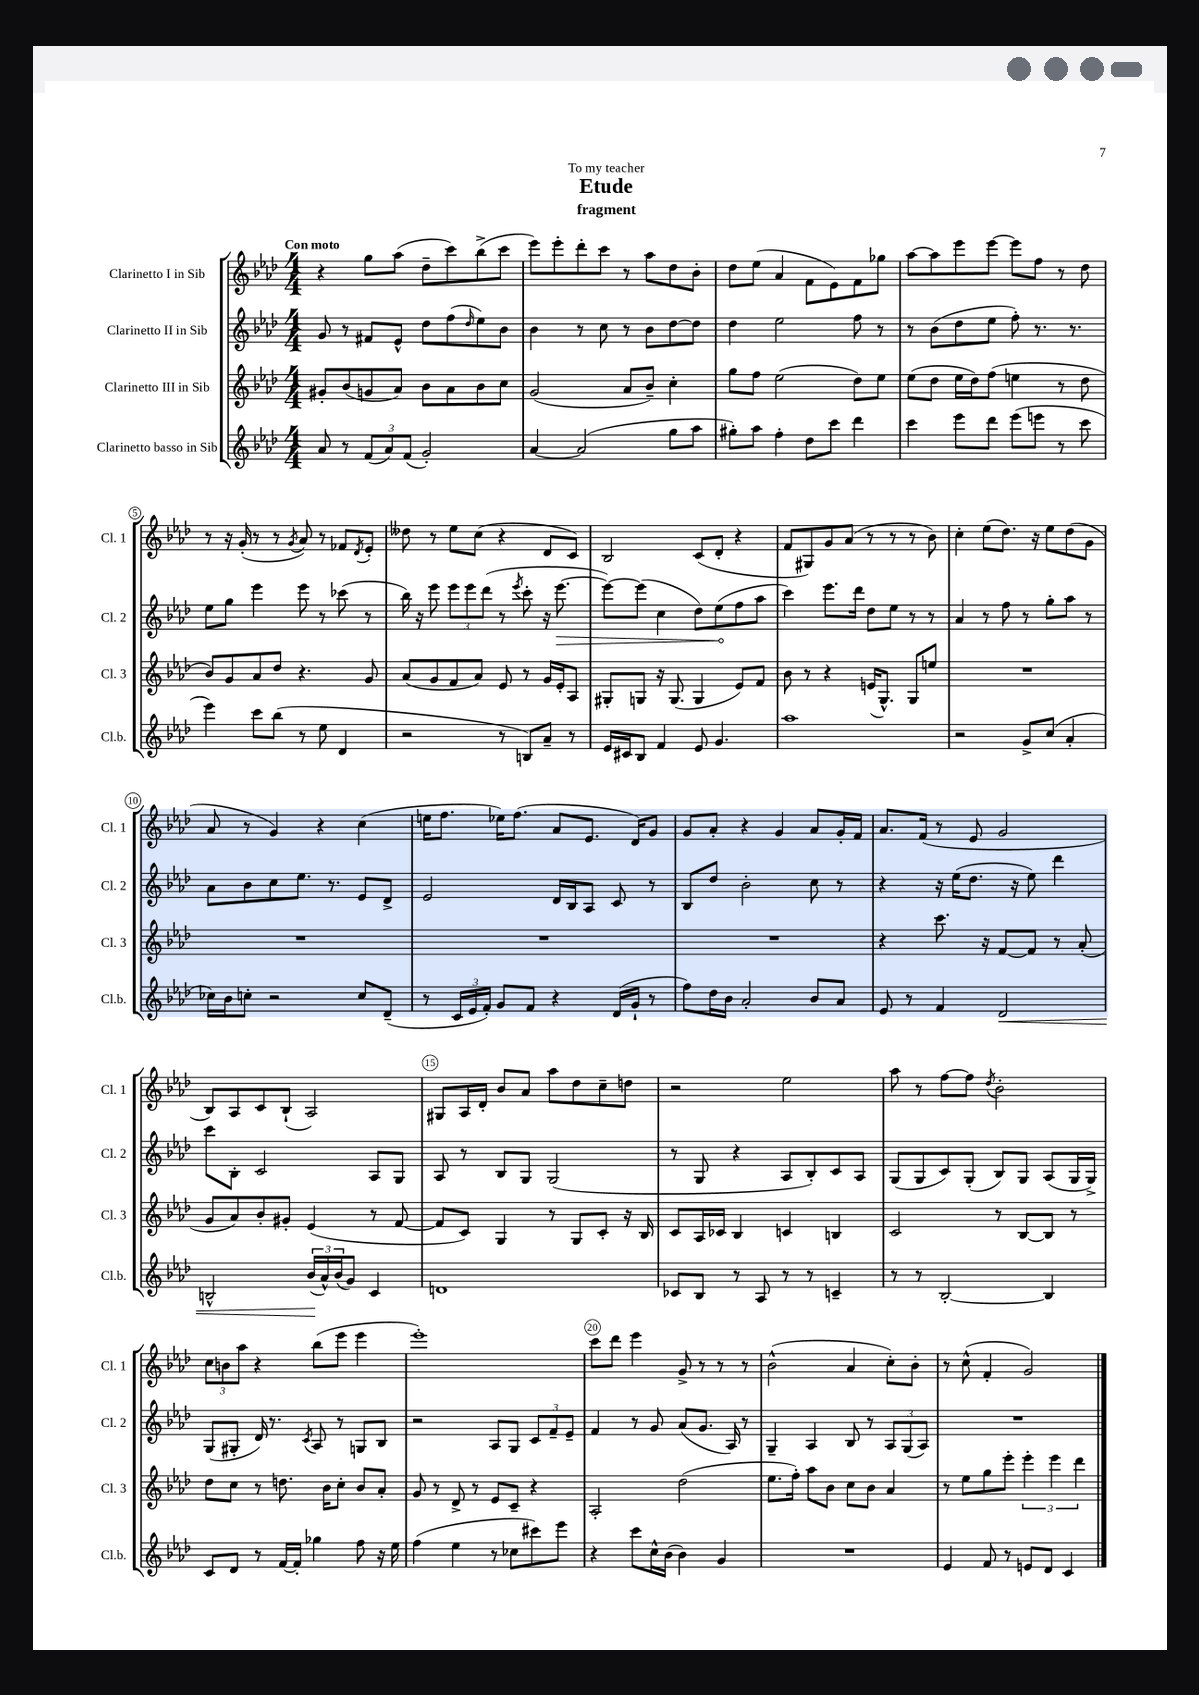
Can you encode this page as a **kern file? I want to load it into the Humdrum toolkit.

**kern	**dynam	**kern	**kern	**dynam	**kern
*part4	*part4	*part3	*part2	*part2	*part1
*staff4	*staff4	*staff3	*staff2	*staff2	*staff1
*I"Clarinetto basso in Sib	*	*I"Clarinetto III in Sib	*I"Clarinetto II in Sib	*	*I"Clarinetto I in Sib
*I'Cl.b.	*	*I'Cl. 3	*I'Cl. 2	*	*I'Cl. 1
*clefG2	*	*clefG2	*clefG2	*	*clefG2
*k[b-e-a-d-]	*	*k[b-e-a-d-]	*k[b-e-a-d-]	*	*k[b-e-a-d-]
*M4/4	*	*M4/4	*M4/4	*	*M4/4
=1	=1	=1	=1	=1	=1
!	!	!	!	!	!LO:TX:a:B:t=Con moto
8a-/	.	8g#X'/L	8g/	.	4r
8r	.	(8b-/	8r	.	.
(12f/L	.	8gn/	8f#X/L	.	8gg\L
12a-/)	.	.	.	.	.
.	.	8a-/J)	8e-^^/J	.	(8aa-\J
(12f/J	.	.	.	.	.
2g'/)	.	8b-\L	8dd-\L	.	8dd-~\L
.	.	8a-\	(8ff\	.	8ccc\)
.	.	.	16qqdd-/	.	.
.	.	8b-\	8ee-\)	.	(8bb-^\
.	.	8cc\J	8b-\J	.	8ccc\J
=2	=2	=2	=2	=2	=2
[4a-/	.	(2g/	4b-\	.	8eee-\L)
.	.	.	.	.	8eee-'\
(2a-/]	.	.	8r	.	8ddd-'\
.	.	.	8cc\	.	8ccc\J
.	.	8a-/L	8r	.	8r
.	.	8b-~/J)	8b-\L	.	8aa-\L
8gg\L	.	4cc'\	[8dd-\	.	8dd-\
8aa-\J	.	.	8dd-\J]	.	8b-'\J
=3	=3	=3	=3	=3	=3
8gg#X'\L)	.	8gg\L	4dd-\	.	8dd-\L
8aa-\J	.	8ff\J	.	.	(8ee-\J
4ff'\	.	(2ee-\	2ee-\	.	4a-/
8dd-\L	.	.	.	.	8f\L
8ccc\J	.	.	.	.	8e-\)
4ddd-\	.	8dd-\L)	8ff\	.	8f\
.	.	8ee-\J	8r	.	8gg-X\J
=4	=4	=4	=4	=4	=4
4ccc\	.	(8ee-\L	8r	.	[8aa-\L
.	.	8dd-\J	(8b-\L	.	8aa-\]
8eee-\L	.	16ee-\LL	8dd-\	.	8eee-\
.	.	16dd-\J)	.	.	.
8ddd-\J	.	(8ff\J	8ee-\J	.	[8eee-\J
(8eee-\L	.	4een\	8ff'\)	.	8eee-\L]
8eeen\J	.	.	8.r	.	8ff\J
8r	.	8r	.	.	8r
.	.	.	8.r	.	.
8ccc\	.	8dd-\	.	.	8dd-\
!!LO:LB:g=z
=5	=5	=5	=5	=5	=5
4eee-\)	.	8b-/L)	8ee-\L	.	8r
.	.	8g/	8gg\J	.	16r
.	.	.	.	.	(16g'/
8ccc\L	.	8a-/	4eee-\	.	8r
(8bb-\J	.	8dd-/J	.	.	8r
.	.	.	.	.	8qg/
8r	.	4.r	8eee-\	.	8a-/)
8ee-\	.	.	8r	.	8r
4d-/	.	.	(8ccc-X\	.	8f-X/L
.	.	.	.	.	8qd-/
.	.	8g/	8r	.	8e-'/J
=6	=6	=6	=6	=6	=6
2r	.	(8a-/L	16bb-\)	.	8dd--X\
.	.	.	16r	.	.
.	.	8g/	8eee-\	.	8r
.	.	8f/	12eee-\L	.	8ee-\L
.	.	.	12eee-\	.	.
.	.	8a-/J)	.	.	(8cc\J
.	.	.	(12ddd-\J	.	.
8r	.	8e-/	8r	.	4r
.	.	.	8qeee-/	.	.
8Bn/L)	.	8r	8ccc'\	.	.
8a-~/J	.	16g/LL	16r	.	8d-/L
!	!	!	!	!LO:HP:b	!
.	.	16e-'/J	[8.eee-\	>	.
8r	.	8A-/J	.	.	8c/J)
=7	=7	=7	=7	=7	=7
16e-/LL	.	8G#X'/L	8eee-\L_)	.	2B-/
16c#X/J	.	.	.	.	.
8B-/J	.	8Gn/J	(8eee-\J]	.	.
4f/	.	16r	4cc\	.	.
.	.	(8.G/	.	.	.
8e-/	.	4G/	8dd-\L)	.	(8c/L
4.g/	.	.	(8ee-\	.	8d-'/J
.	.	8e-/L)	8ff\	]	4r
.	.	8f/J	8aa-\J	.	.
=8	=8	=8	=8	=8	=8
1aa-	.	8b-\	4ccc\)	.	8f/L
.	.	8r	.	.	8G#X/)
.	.	4r	8.eee-\L	.	8g/
.	.	.	.	.	(8a-/J
.	.	.	16ddd-\Jk	.	.
.	.	(16en/KL	8dd-\L	.	8r
.	.	8.G^^/J)	.	.	.
.	.	.	8ee-\J	.	8r
.	.	8G/L	8r	.	8r
.	.	8een/J	8r	.	8b-\)
=9	=9	=9	=9	=9	=9
2r	.	1r	4a-/	.	4cc'\
.	.	.	8r	.	(8ee-\L
.	.	.	8ff\	.	8.dd-\J)
8g^/L	.	.	8r	.	.
.	.	.	.	.	16r
(8cc/J	.	.	8gg'\L	.	8ee-\L
4a-'/	.	.	8aa-\J	.	(8dd-\
.	.	.	8r	.	8g\J
!!LO:LB:g=z
=10	=10	=10	=10	=10	=10
16cc-X\LL)	.	1r	8a-\L	.	8a-/
16b-\J	.	.	.	.	.
8ccn'\J	.	.	8b-\	.	8r
2r	.	.	8cc\	.	4g/)
.	.	.	8.ee-\J	.	.
.	.	.	.	.	4r
.	.	.	8.r	.	.
8cc/L	.	.	8e-/L	.	(4cc\
(8d-~/J	.	.	8d-^/J	.	.
=11	=11	=11	=11	=11	=11
8r	.	1r	2e-/	.	16een\KL
.	.	.	.	.	8.ff\J
24c/LL	.	.	.	.	.
24e-/	.	.	.	.	.
24f'/JJ)	.	.	.	.	.
8g/L	.	.	.	.	16ee-X\KL)
.	.	.	.	.	(8.ff\J
8f/J	.	.	.	.	.
4r	.	.	16d-/LL	.	8a-/L
.	.	.	16B-/J	.	.
.	.	.	8A-/J	.	8.e-/J
(16d-/LL	.	.	8c/	.	.
16g`/JJ	.	.	.	.	16d-/KL)
8r	.	.	8r	.	8g/J
=12	=12	=12	=12	=12	=12
8ff\L)	.	1r	8B-/L	.	8g/L
16dd-\L	.	.	8dd-/J	.	8a-'/J
16b-\JJ	.	.	.	.	.
2a-'/	.	.	2b-'\	.	4r
.	.	.	.	.	4g/
8b-/L	.	.	8cc\	.	8a-/L
8a-/J	.	.	8r	.	16g'/L
.	.	.	.	.	16f/JJ
=13	=13	=13	=13	=13	=13
8e-/	.	4r	4r	.	8.a-/L
8r	.	.	.	.	.
.	.	.	.	.	(16f/Jk
4f/	.	8.ccc\	16r	.	8r
.	.	.	(16ee-\KL	.	.
.	.	.	8.dd-\J	.	8e-/
.	.	16r	.	.	.
!	!LO:HP:b	!	!	!	!
2d-/	<	[8f/L	.	.	2g/
.	.	.	16r	.	.
.	.	8f/J]	8ee-\)	.	.
.	.	8r	4ddd-\	.	.
.	.	(8a-'/	.	.	.
!!LO:LB:g=z
=14	=14	=14	=14	=14	=14
2Bn^^/	.	8g/L	8ccc\L	.	8B-/L)
.	.	8a-/)	8B-'\J	.	8A-/
.	.	8b-'/	2c/	.	8c/
.	.	8g#X'/J	.	.	(8B-`/J
(24b-/LL	.	(4e-/	.	.	2A-/)
24a-^^/)	[	.	.	.	.
(24b-/J	.	.	.	.	.
8g/J)	.	.	.	.	.
4c/	.	8r	8A-/L	.	.
.	.	[8f/	8G/J	.	.
=15	=15	=15	=15	=15	=15
1dn	.	8f/L]	8A-/	.	8G#X/L
.	.	8c/J)	8r	.	16A-/L
.	.	.	.	.	16d-'/JJ
.	.	4G/	8B-/L	.	8b-/L
.	.	.	8G/J	.	8a-/J
.	.	8r	(2G/	.	8aa-\L
.	.	8G/L	.	.	8dd-\
.	.	8c'/J	.	.	8cc~\
.	.	16r	.	.	8ddn\J
.	.	16B-/	.	.	.
=16	=16	=16	=16	=16	=16
8c-X/L	.	8c/L	8r	.	2r
8B-/J	.	16A-/L	8G/	.	.
.	.	16c-X/JJ	.	.	.
8r	.	4B-/	4r	.	.
8A-/	.	.	.	.	.
8r	.	4cn/	8A-/L	.	2ee-\
8r	.	.	8B-'/)	.	.
4cn~/	.	4Bn/	8c/	.	.
.	.	.	8A-/J	.	.
=17	=17	=17	=17	=17	=17
8r	.	2c/	(8G/L	.	8aa-\
8r	.	.	8G/	.	8r
[2B-'/	.	.	8c/)	.	[8ff\L
.	.	.	(8G'/J	.	8ff\J]
.	.	.	.	.	8qdd-/
.	.	8r	8B-/L)	.	2b-'\
.	.	[8B-/L	8G/J	.	.
4B-/]	.	8B-/J]	(8A-/L	.	.
.	.	8r	16G/L	.	.
.	.	.	16G^/JJ)	.	.
!!LO:LB:g=z
=18	=18	=18	=18	=18	=18
8c/L	.	8dd-\L	(8G/L	.	12cc\L
.	.	.	.	.	12bn\
8d-/J	.	8cc\J	8G#X'/J	.	.
.	.	.	.	.	12aa-\J
8r	.	8r	16d-/)	.	4r
.	.	.	8.r	.	.
[16f/LL	.	8.ddn\	.	.	.
16f'/JJ]	.	.	.	.	.
.	.	.	8qc/	.	.
4gg-X\	.	.	8A-/	.	(8bb-\L
.	.	16b-\KL	.	.	.
.	.	8cc'\J	8r	.	8eee-\J
8ff\	.	8b-/L	8Gn/L	.	4eee-\
16r	.	8a-'/J	8B-/J	.	.
16ee-\	.	.	.	.	.
=19	=19	=19	=19	=19	=19
(4ff\	.	8g/	2r	.	1eee-')
.	.	8r	.	.	.
4ee-\	.	8d-^/	.	.	.
.	.	8r	.	.	.
8r	.	8e-/L	8A-/L	.	.
8cc-X\L	.	8c~/J	8G/J	.	.
8ccc#X\)	.	4r	12c/L	.	.
.	.	.	12f~/	.	.
8eee-\J	.	.	.	.	.
.	.	.	12e-~/J	.	.
=20	=20	=20	=20	=20	=20
4r	.	2A-'/	4f/	.	8ccc\L
.	.	.	.	.	8ddd-\J
8ccc\L	.	.	8r	.	4eee-\
16cc^^\L	.	.	8g/	.	.
(16b-\JJ	.	.	.	.	.
4b-\)	.	(2dd-\	(8a-/L	.	8g^/
.	.	.	8.g/J	.	8r
4g/	.	.	.	.	8r
.	.	.	16A-/)	.	.
.	.	.	8r	.	8r
=21	=21	=21	=21	=21	=21
1r	.	8.ee-\L	4G~/	.	(2b-^^\
.	.	16ff'\Jk)	.	.	.
.	.	8aa-\L	4A-/	.	.
.	.	8b-\J	.	.	.
.	.	8cc\L	8B-/	.	4a-/
.	.	8b-\J	8r	.	.
.	.	4a-/	12A-/L	.	8cc'\L)
.	.	.	(12G/	.	.
.	.	.	.	.	8b-'\J
.	.	.	12A-/J)	.	.
=22	=22	=22	=22	=22	=22
4e-/	.	8r	1r	.	8r
.	.	8ee-\L	.	.	(8cc^^\
8f/	.	8gg\	.	.	4f'/
8r	.	8eee-'\J	.	.	.
8en/L	.	6eee-'\	.	.	2g/)
8d-/J	.	.	.	.	.
.	.	6eee-\	.	.	.
4c/	.	.	.	.	.
.	.	6ddd-\	.	.	.
==	==	==	==	==	==
*-	*-	*-	*-	*-	*-
